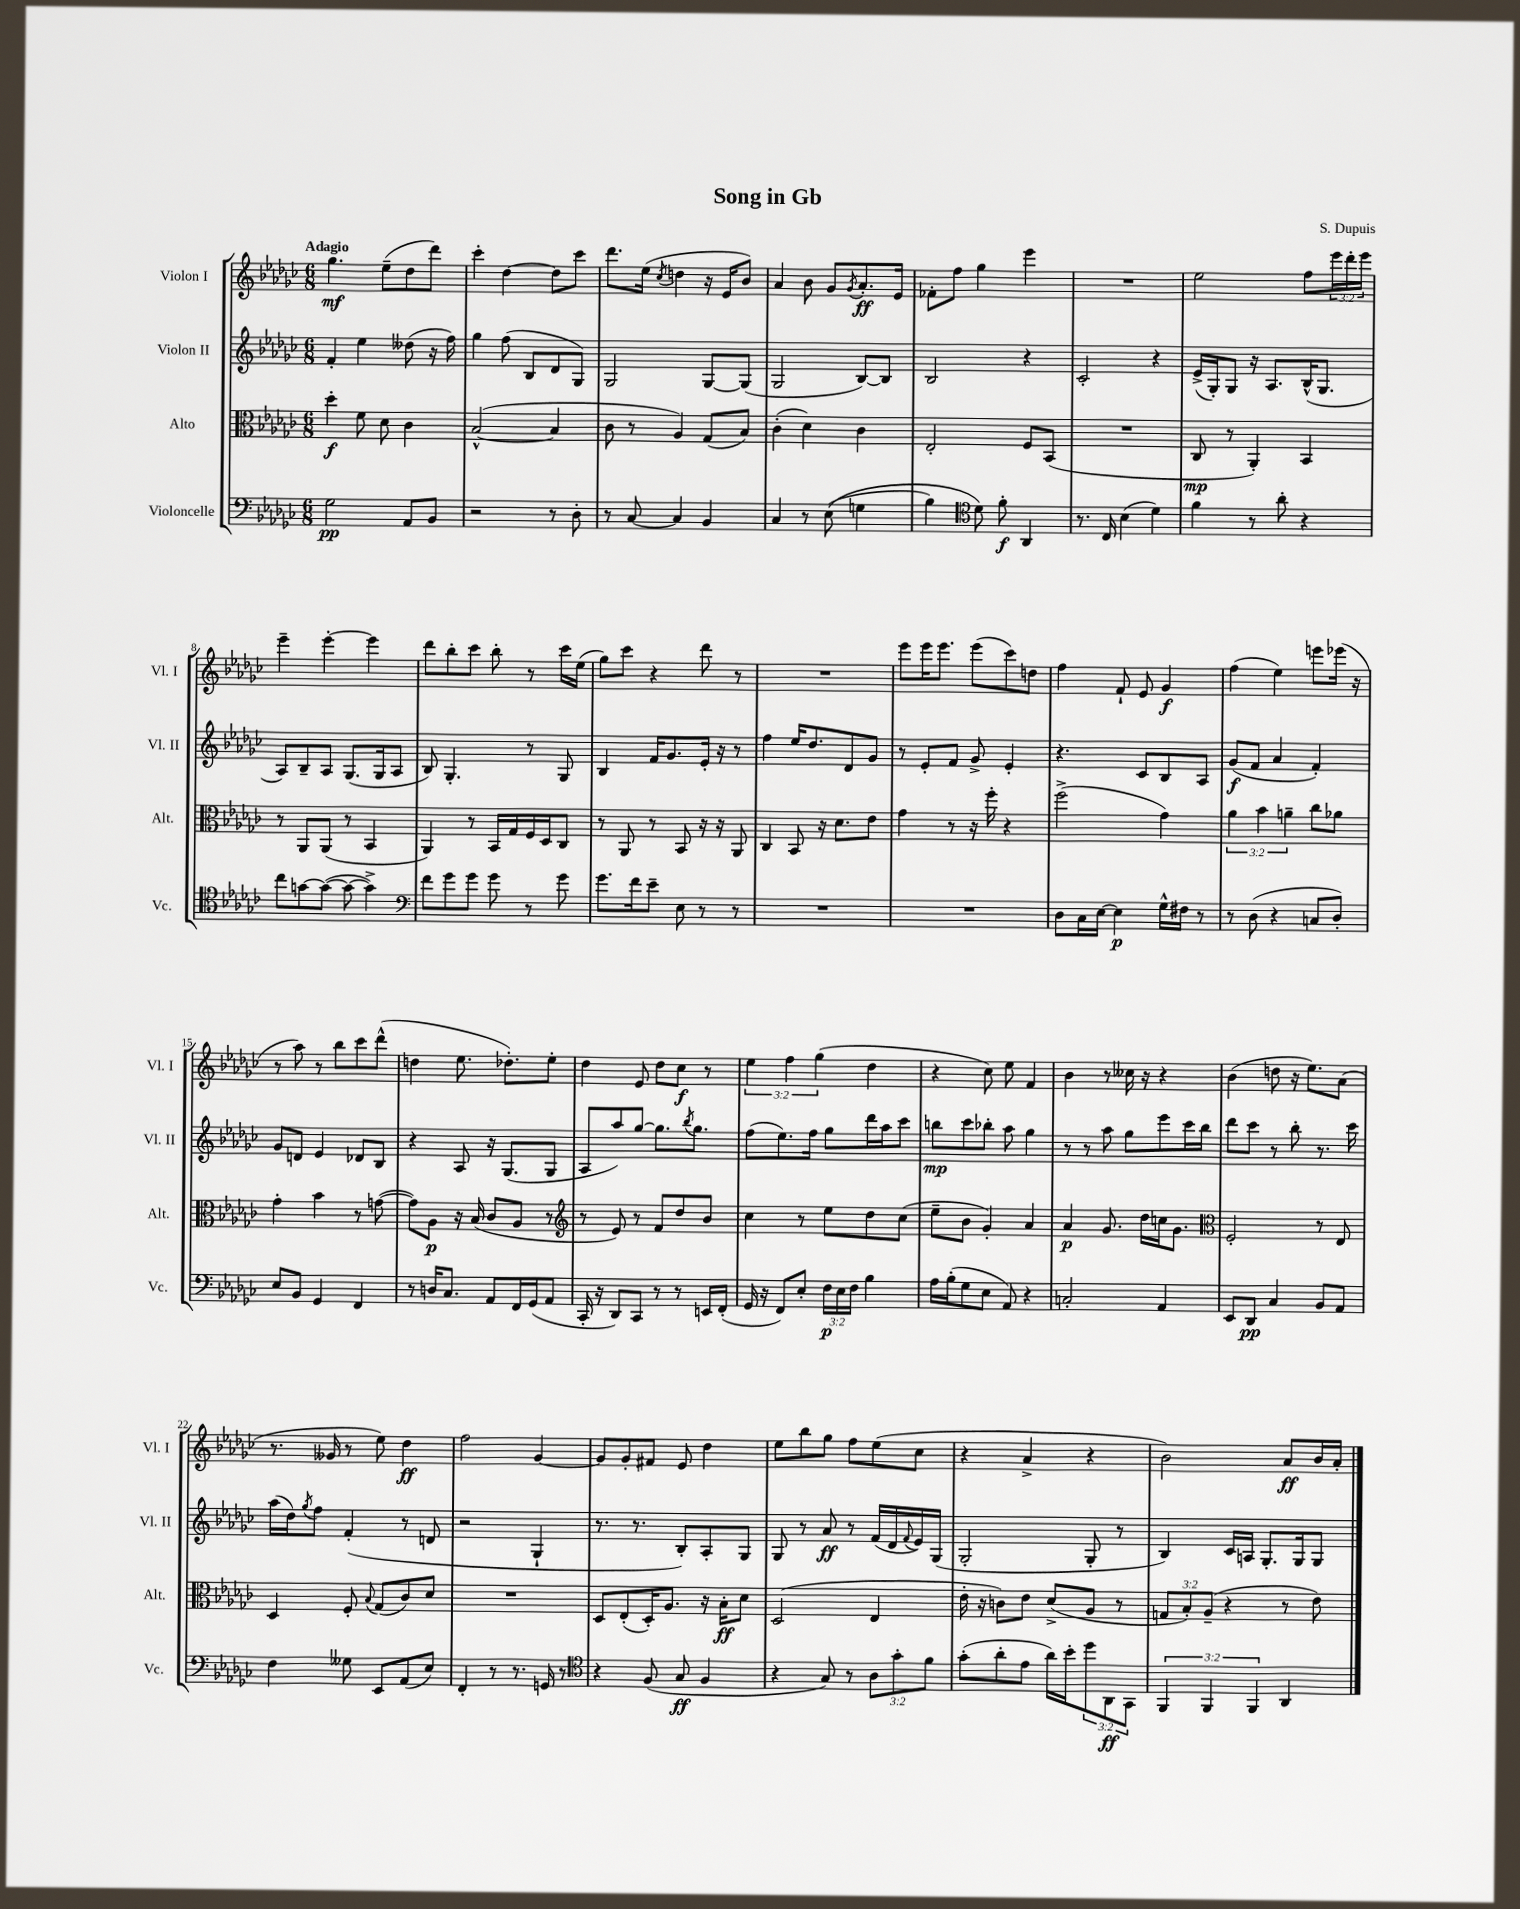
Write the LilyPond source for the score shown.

\header { title = "Song in Gb" composer = "S. Dupuis" }
<<
\new StaffGroup <<
\new Staff = "s0" \with { instrumentName = "Violon I" shortInstrumentName = "Vl. I" } {
    \clef treble \key ges \major \numericTimeSignature \time 6/8 \override Staff.TupletNumber.text = #tuplet-number::calc-fraction-text \tempo "Adagio"
    ges''4.\mf ees''8--( des''8 des'''8) |
    ces'''4-. des''4~ des''8 ces'''8 |
    des'''8. ees''16( \acciaccatura { ces''8 } d''4 r16 ees'16 bes'8) |
    aes'4 bes'8 ges'8 \acciaccatura { ges'8 } aes'8.-.\ff ees'16 |
    fes'8-. f''8 ges''4 ees'''4 |
    R2. |
    ees''2 f''8 \tuplet 3/2 { ees'''16 des'''16-. ees'''16 } |
    ees'''4-- ees'''4~-. ees'''4 |
    des'''8 bes''8-. ces'''8 bes''8-. r8 ces'''16 ees''16( |
    ges''8) ces'''8 r4 des'''8 r8 |
    R2. |
    ees'''8 ees'''16 ees'''8. ees'''8( ces'''8) d''8 |
    f''4 f'8-! ees'8 ges'4\f |
    f''4( ees''4) e'''8 ees'''16( r16 |
    r8 aes''8) r8 bes''8 ces'''8 des'''8-^( |
    d''4 ees''8. des''8.-.) ees''8-. |
    des''4 ees'8 des''8 ces''8\f r8 |
    \tuplet 3/2 { ees''4 f''4 ges''4( } des''4 |
    r4 ces''8) ees''8 f'4 |
    bes'4 r8 ceses''16 r16 r4 |
    bes'4( d''8 r16 ees''8.) aes'8( |
    r8. geses'16 r8 ees''8) des''4\ff |
    f''2 ges'4~ |
    ges'8 ges'8-. fis'8 ees'8 des''4 |
    ees''8 bes''8 ges''8 f''8 ees''8( ces''8 |
    r4 aes'4-> r4 |
    bes'2) aes'8\ff bes'16 aes'16-. \bar "|." |
}
\new Staff = "s1" \with { instrumentName = "Violon II" shortInstrumentName = "Vl. II" } {
    \clef treble \key ges \major \numericTimeSignature \time 6/8
    f'4-. ees''4 deses''8( r16 f''16) |
    ges''4 f''8( bes8 des'8 ges8) |
    ges2 ges8~ ges8( |
    ges2 bes8~) bes8 |
    bes2 r4 |
    ces'2-. r4 |
    ees'16->( ges16-.) ges8 r16 aes8. bes16-^( ges8. |
    aes8) bes8-- aes8 ges8.( ges16 aes8 |
    bes8) ges4.-. r8 ges8 |
    bes4 f'16 ges'8. ees'16-. r16 r8 |
    f''4 ees''16 des''8. des'8 ges'8 |
    r8 ees'8-. f'8 ges'8-> ees'4-. |
    r4. ces'8 bes8 aes8 |
    ges'8\f( f'8 aes'4 f'4-.) |
    ges'8 d'8 ees'4 des'8 bes8 |
    r4 aes8 r16 ges8.( ges8 |
    aes8 aes''8) ges''8~ ges''8. \acciaccatura { bes''8 } ges''8. |
    f''8( ees''8.) f''16 ges''8 des'''16 aes''16 ces'''8 |
    b''8\mp ces'''8 bes''8-. aes''8 ges''4 |
    r8 r8 aes''8 ges''8 ees'''8 ces'''16 bes''16 |
    des'''8 ces'''8 r8 bes''8-. r8. ces'''16 |
    aes''16( des''16) \acciaccatura { ges''8 } f''8 f'4-.( r8 d'8 |
    r2 ges4-! |
    r8. r8. bes8-.) aes8-. ges8 |
    ges8 r8 aes'8\ff r8 f'16( des'16 \appoggiatura { f'8 } ees'16) ges16( |
    ges2-. ges8-. r8 |
    bes4) ces'16 a16 ges8.-. ges16 ges8 \bar "|." |
}
\new Staff = "s2" \with { instrumentName = "Alto" shortInstrumentName = "Alt." } {
    \clef alto \key ges \major \numericTimeSignature \time 6/8 \override Staff.TupletNumber.text = #tuplet-number::calc-fraction-text
    des''4-.\f f'8 des'8 ces'4 |
    bes2~-^( bes4 |
    ces'8 r8 aes4) ges8( bes8) |
    ces'4-.( des'4) ces'4 |
    ees2-. f8 bes,8( |
    R2. |
    ces8\mp r8 aes,4-.) bes,4 |
    r8 aes,8 aes,8( r8 bes,4 |
    aes,4) r8 bes,16 ges16 f16 des16 ces8 |
    r8 aes,8 r8 bes,8 r16 r16 aes,8 |
    ces4 bes,8 r16 des'8. ees'8 |
    ges'4 r8 r16 f''16-. r4 |
    f''2->( ges'4) |
    \tuplet 3/2 { aes'4 bes'4 a'4-- } ces''8 aes'8 |
    ges'4-. bes'4 r8 g'8~( |
    g'8) aes8\p r16 bes16( ces'8 aes8 r8 |
    \clef treble r8 ees'8) r8 f'8 des''8 bes'8 |
    ces''4 r8 ees''8 des''8 ces''8( |
    ees''8-- bes'8 ges'4-.) aes'4 |
    aes'4\p ges'8. des''16 c''16 ges'8. |
    \clef alto f2-. r8 ees8 |
    des4 f8-. \appoggiatura { bes8 } ges8( ces'8) des'8 |
    R2. |
    des8 ees8-.( des16-.) aes8. r16 bes16-.\ff des'8 |
    des2( ees4 |
    ees'16-. r16 c'8) ees'8 des'8->( aes8 r8 |
    \tuplet 3/2 { g8 bes8-.) aes8--( } r4 r8 ees'8) \bar "|." |
}
\new Staff = "s3" \with { instrumentName = "Violoncelle" shortInstrumentName = "Vc." } {
    \clef bass \key ges \major \numericTimeSignature \time 6/8 \override Staff.TupletNumber.text = #tuplet-number::calc-fraction-text
    ges2\pp aes,8 bes,8 |
    r2 r8 des8-. |
    r8 ces8~ ces4 bes,4 |
    ces4 r8 ees8(\( g4 |
    bes4) \clef tenor des'8\) f'8-.\f aes,4 |
    r8. ces16 bes4( des'4) |
    f'4 r8 aes'8-. r4 |
    ces''8 g'8~ g'8~( g'8~ g'4->) |
    \clef bass f'8 ges'8 ges'8 ges'8 r8 ges'8 |
    ges'8. f'16 ees'8-- ees8 r8 r8 |
    R2. |
    R2. |
    des8 ces16 ees16~ ees4\p ges16-^ fis16 r8 |
    r8 des8( r4 c8 des8-.) |
    ees8 bes,8 ges,4 f,4 |
    r8 d16 ces8. aes,8 f,16 ges,16( aes,8 |
    ces,16-. r16 des,8) ces,8 r8 r8 e,16 f,16-.( |
    ges,16 r16 f,8) ees8-. \tuplet 3/2 { f16\p ees16 f16 } bes4 |
    aes16 bes16-.( ges8 ees8 aes,8) r4 |
    c2-. aes,4 |
    ees,8 des,8\pp ces4 bes,8 aes,8 |
    f4 geses8 ees,8 aes,8( ees8) |
    f,4-. r8 r8. g,16 r8 |
    \clef tenor r4 f8( ges8\ff f4 |
    r4 ges8) r8 \tuplet 3/2 { aes8 ges'8-. f'8 } |
    ges'8-.( aes'8-. ees'8 aes'16) bes'16-. \tuplet 3/2 { des''8 aes,8\ff ges,8 } |
    \tuplet 3/2 { f,4 f,4 f,4 } aes,4 \bar "|." |
}
>>
>>
